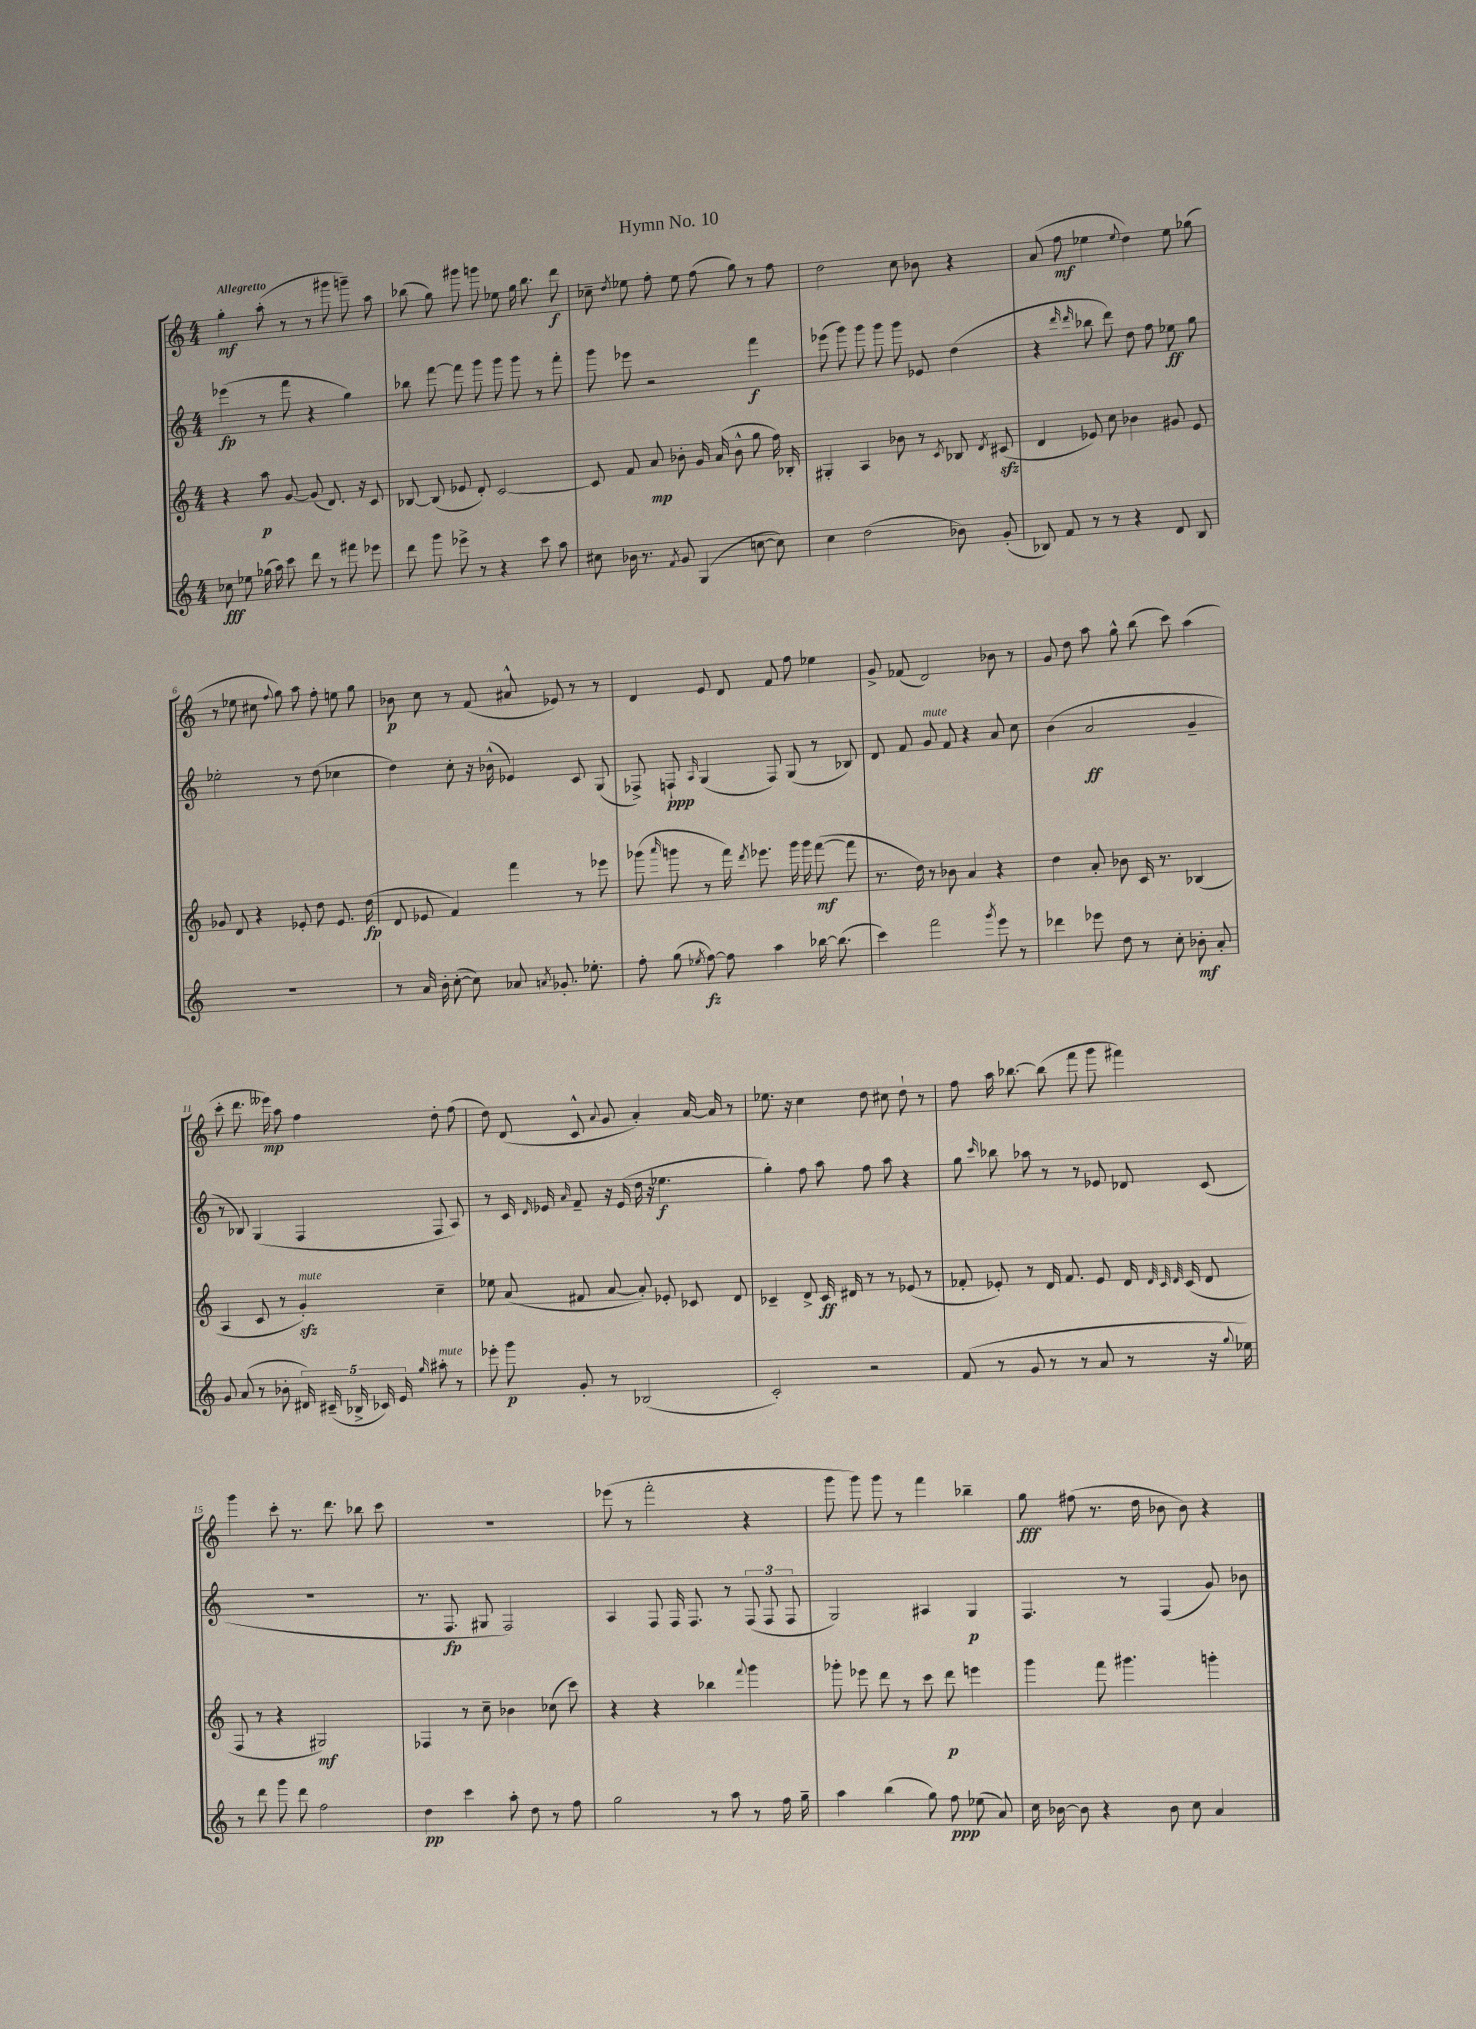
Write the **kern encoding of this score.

**kern	**dynam	**kern	**dynam	**kern	**dynam	**kern	**dynam
*part4	*part4	*part3	*part3	*part2	*part2	*part1	*part1
*staff4	*staff4	*staff3	*staff3	*staff2	*staff2	*staff1	*staff1
*clefG2	*	*clefG2	*	*clefG2	*	*clefG2	*
*k[]	*	*k[]	*	*k[]	*	*k[]	*
*M4/4	*	*M4/4	*	*M4/4	*	*M4/4	*
=1	=1	=1	=1	=1	=1	=1	=1
!	!	!	!	!	!	!LO:TX:a:B:t=Allegretto	!
8cc-X\	fff	4r	.	(4eee-X\	fp	4gg'\	mf
8ee-X\	.	.	.	.	.	.	.
(16gg-X\	.	8aa\	p	8r	.	(8aa'\	.
16aa\)	.	.	.	.	.	.	.
8ccc\	.	[8g/	.	8fff\	.	8r	.
8ddd\	.	(8g/]	.	4r	.	8r	.
8r	.	8.d/)	.	.	.	8ggg#X\	.
8fff#X\	.	.	.	4gg\)	.	8gggn~\)	.
.	.	16r	.	.	.	.	.
8eee-X\	.	8c/	.	.	.	8aa\	.
=2	=2	=2	=2	=2	=2	=2	=2
8ddd\	.	[8B-X/	.	8bb-X\	.	(8bb-X\	.
8ggg\	.	(8B-/]	.	[8fff\	.	8gg\)	.
8eee-X^\	.	8e-X/	.	8fff\]	.	8ggg#X\	.
8r	.	8d'/)	.	8ggg\	.	8gggn\	.
4r	.	[2c/	.	8ggg\	.	8ee-X\	.
.	.	.	.	8ggg\	.	16gg\	.
.	.	.	.	.	.	8.bb-\	.
8ccc\	.	.	.	8r	.	.	.
8aa\	.	.	.	8fff'\	.	8ddd\	f
=3	=3	=3	=3	=3	=3	=3	=3
8cc#X\	.	8c/]	.	8ggg\	.	8cc-X~\	.
.	.	.	.	.	.	8qdd/	.
16b-X\	.	8f/	.	8eee-X\	.	8ee-X\	.
8.r	.	.	.	.	.	.	.
.	.	8a/	mp	2r	.	8ff'\	.
8qf/	.	.	.	.	.	.	.
8g/	.	8b-X'\	.	.	.	8ee-\	.
(4G/	.	16g/	.	.	.	(8ff\	.
.	.	(16a/	.	.	.	.	.
.	.	8b-^^\	.	.	.	8gg\)	.
[8ccn\	.	8gg\	.	4fff\	f	8r	.
8cc\])	.	16ff\)	.	.	.	8ff\	.
.	.	16B-X'/	.	.	.	.	.
=4	=4	=4	=4	=4	=4	=4	=4
4cc\	.	4G#X'/	.	(8eee-X\	.	2dd\	.
.	.	.	.	8ggg\)	.	.	.
(2dd\	.	4A/	.	8ggg\	.	.	.
.	.	.	.	8ggg\	.	.	.
.	.	8b-X\	.	8ggg\	.	8cc\	.
.	.	8r	.	8e-X/	.	8b-X\	.
.	.	8qc/	.	.	.	.	.
8b-X\)	.	8B-X/	.	(4dd\	.	4r	.
.	.	8qd/	.	.	.	.	.
(8g'/	.	(8c#Xzz/	.	.	.	.	.
=5	=5	=5	=5	=5	=5	=5	=5
8B-X/)	.	4d/	.	4r	.	(8a/	.
8f/	.	.	.	.	.	8ff\	mf
.	.	.	.	16qqddd/	.	.	.
.	.	.	.	16qqddd/	.	.	.
8r	.	8e-X/)	.	8bb-X\	.	4ee-X\	.
8r	.	8cc\	.	8ddd\)	.	.	.
.	.	.	.	.	.	8qqee-/	.
4r	.	4b-X\	.	8dd\	.	4dd\)	.
.	.	.	.	8ff\	.	.	.
8d/	.	8g#X/	.	8ee-X\	ff	8ee-\	.
8B-/	.	8e-/	.	8gg\	.	(8gg-X\	.
!!LO:LB:g=z
=6	=6	=6	=6	=6	=6	=6	=6
1r	.	8g-X/	.	2ee-X'\	.	8r	.
.	.	8d/	.	.	.	8ee-X\	.
.	.	4r	.	.	.	8cc#X\	.
.	.	.	.	.	.	8qqff/	.
.	.	.	.	.	.	8gg\)	.
.	.	8e-X'/	.	8r	.	8aa\	.
.	.	8dd\	.	(8dd\	.	8ff'\	.
.	.	8.e-/	.	4cc-X\	.	8een\	.
.	.	.	.	.	.	8gg\	.
.	.	(16dd\	fp	.	.	.	.
=7	=7	=7	=7	=7	=7	=7	=7
8r	.	8d/	.	4dd\)	.	8b-X\	p
16a/	.	8e-X/	.	.	.	8cc\	.
16b'\	.	.	.	.	.	.	.
([8cc'\	.	4f/)	.	8cc'\	.	8r	.
8cc\])	.	.	.	16r	.	(8f/	.
.	.	.	.	(16b-X^^\	.	.	.
8a-X/	.	4fff\	.	4e-X/)	.	8a#X^^/	.
8qan/	.	.	.	.	.	.	.
8.g-X'/	.	.	.	.	.	8e-X/)	.
.	.	8r	.	8c/	.	8r	.
8.ee-X'\	.	.	.	.	.	.	.
.	.	8eee-X\	.	(8G/	.	8r	.
=8	=8	=8	=8	=8	=8	=8	=8
8ff'\	.	(8ggg-X\	.	8F-X^/)	.	4d/	.
.	.	16qqaaa/	.	.	.	.	.
(8gg\	.	8gggn\	.	8Fn`/	ppp	.	.
8qee-X/	.	.	.	16qqA/	.	.	.
[8ff\)	fz	8r	.	(4G/	.	8e/	.
8ff\]	.	16fff\)	.	.	.	8d/	.
.	.	8qddd/	.	.	.	.	.
.	.	8.eee-X\	.	.	.	.	.
4aa\	.	.	.	8F/)	.	8f/	.
.	.	16ggg\	.	(8G/	.	8ff\	.
.	.	16ggg\	.	.	.	.	.
[16bb-X\	.	([8fff\	mf	8r	.	4ee-X\	.
(8.bb-\]	.	.	.	.	.	.	.
.	.	8fff\]	.	8B-X/)	.	.	.
=9	=9	=9	=9	=9	=9	=9	=9
4ccc\)	.	8.r	.	8d/	.	8g^/	.
.	.	.	.	8f/	.	(8f-X/	.
.	.	16dd\)	.	.	.	.	.
!	!	!	!	!LO:TX:a:i:t=mute	!	!	!
2fff\	.	8r	.	8g/	.	2d/)	.
.	.	8b-X\	.	8f/	.	.	.
.	.	4a/	.	4r	.	.	.
8qggg/	.	.	.	.	.	.	.
8eee\	.	4r	.	8a/	.	8b-X\	.
8r	.	.	.	8cc\	.	8r	.
=10	=10	=10	=10	=10	=10	=10	=10
4ddd-X\	.	4dd\	.	(4b\	.	8g/	.
.	.	.	.	.	.	8dd\	.
8eee-X\	.	8a'/	.	2a/	ff	8aa\	.
8dd\	.	8b-X\	.	.	.	8gg^^\	.
8r	.	16c/	.	.	.	(8bb\	.
.	.	8.r	.	.	.	.	.
8cc'\	.	.	.	.	.	8ccc\)	.
8b-X'\	mf	(4B-X/	.	4g~/	.	(4aa\	.
8a'/	.	.	.	.	.	.	.
!!LO:LB:g=z
=11	=11	=11	=11	=11	=11	=11	=11
8g/	.	4A/	.	8r	.	8ccc'\	.
(8a/	.	.	.	8B-X/)	.	8.ddd\	.
8r	.	8c/	.	(4G/	.	.	.
.	.	.	.	.	.	16eee--X\)	mp
8b-X'\	.	8r	.	.	.	8aa\	.
!	!	!LO:TX:a:i:t=mute	!	!	!	!	!
20d#X/)	.	4gzz'/)	.	4F/	.	4ff\	.
(20c#X~/	.	.	.	.	.	.	.
20B-X^/	.	.	.	.	.	.	.
20c-X/)	.	.	.	.	.	.	.
20e/	.	.	.	.	.	.	.
16qqgg/	.	.	.	.	.	.	.
!LO:TX:a:i:t=mute	!	!	!	!	!	!	!
8aa#X'\	.	4cc~\	.	8F/	.	8dd'\	.
8r	.	.	.	8A/)	.	(8ff\	.
=12	=12	=12	=12	=12	=12	=12	=12
8eee-X'\	.	8ee-X\	.	8r	.	8dd\)	.
8ggg\	p	(8a/	.	16c/	.	(8d/	.
.	.	.	.	16qqd/	.	.	.
.	.	.	.	16e-X/	.	.	.
.	.	.	.	16qqa/	.	.	.
8g'/	.	8f#X/	.	8f~/	.	8c^^/	.
.	.	.	.	.	.	8qqa/	.
8r	.	[8a/	.	16r	.	8g/	.
.	.	.	.	(16e-/	.	.	.
(2B-X/	.	8a'/])	.	16dd\	.	4a'/)	.
.	.	.	.	16r	.	.	.
.	.	8e-X'/	.	4.ee-X\	f	.	.
.	.	8c-X/	.	.	.	[16a/	.
.	.	.	.	.	.	16a/]	.
.	.	8d/	.	.	.	8r	.
=13	=13	=13	=13	=13	=13	=13	=13
2c'/)	.	4c-X~/	.	4gg'\)	.	8.ee-X\	.
.	.	.	.	.	.	16r	.
.	.	8d^/	.	8ff\	.	4cc\	.
.	.	16c-/	ff	8aa\	.	.	.
.	.	16d#X/	.	.	.	.	.
2r	.	8r	.	8ff\	.	8dd\	.
.	.	8r	.	8aa\	.	8cc#X\	.
.	.	(8e-X/	.	4r	.	8dd`\	.
.	.	8r	.	.	.	8r	.
=14	=14	=14	=14	=14	=14	=14	=14
(8f/	.	8f-X'/	.	8gg\	.	8ff\	.
.	.	.	.	16qqccc/	.	.	.
8r	.	8e-X'/)	.	8bb-X\	.	16aa\	.
.	.	.	.	.	.	[8.bb-X\	.
8g/	.	8r	.	8aa-X\	.	.	.
8r	.	16d/	.	8r	.	(8bb-\]	.
.	.	8.f-/	.	.	.	.	.
8r	.	.	.	8r	.	8fff\	.
8a/	.	8e-/	.	8e-X/	.	8ggg\	.
8r	.	16d/	.	8d-X/	.	4fff#X\)	.
.	.	32qqd/	.	.	.	.	.
.	.	32qqc/	.	.	.	.	.
.	.	32qqd/	.	.	.	.	.
.	.	(16c/	.	.	.	.	.
16r	.	8d/	.	(8c/	.	.	.
8qqgg/	.	.	.	.	.	.	.
16ee-X\)	.	.	.	.	.	.	.
!!LO:LB:g=z
=15	=15	=15	=15	=15	=15	=15	=15
8r	.	8F/	.	1r	.	4ggg\	.
8ddd\	.	8r	.	.	.	.	.
8ggg\	.	4r	.	.	.	8ccc'\	.
8ddd\	.	.	.	.	.	8.r	.
2ff\	.	2G#X/)	mf	.	.	.	.
.	.	.	.	.	.	8.ddd\	.
.	.	.	.	.	.	8bb-X\	.
.	.	.	.	.	.	8ccc\	.
=16	=16	=16	=16	=16	=16	=16	=16
4dd\	pp	4F-X/	.	8.r	.	1r	.
.	.	.	.	8.F/	fp	.	.
4ccc\	.	8r	.	.	.	.	.
.	.	8cc~\	.	8G#X/	.	.	.
8aa'\	.	4b-X\	.	2F/)	.	.	.
8dd\	.	.	.	.	.	.	.
8r	.	(8cc-X\	.	.	.	.	.
8ff\	.	8ccc\)	.	.	.	.	.
=17	=17	=17	=17	=17	=17	=17	=17
2gg\	.	4r	.	4A/	.	(8eee-X\	.
.	.	.	.	.	.	8r	.
.	.	4r	.	8F/	.	2fff'\	.
.	.	.	.	16F/	.	.	.
.	.	.	.	8.F/	.	.	.
8r	.	4bb-X\	.	.	.	.	.
8aa\	.	.	.	8r	.	.	.
.	.	8qqfff/	.	.	.	.	.
8r	.	4ggg\	.	(12F/	.	4r	.
.	.	.	.	12F/	.	.	.
16ff\	.	.	.	.	.	.	.
.	.	.	.	12F/	.	.	.
16gg~\	.	.	.	.	.	.	.
=18	=18	=18	=18	=18	=18	=18	=18
4aa\	.	8ggg-X'\	.	2G/)	.	8ggg\	.
.	.	8eee-X\	.	.	.	8ggg\)	.
(4bb\	.	8ddd\	.	.	.	8ggg\	.
.	.	8r	.	.	.	8r	.
8gg\)	.	8ccc\	.	4A#X/	.	4fff\	.
8ff\	ppp	8ddd\	p	.	.	.	.
(8ee-X\	.	4eeen\	.	4G/	p	4bb-X~\	.
8a/)	.	.	.	.	.	.	.
=19	=19	=19	=19	=19	=19	=19	=19
16cc\	.	4ggg\	.	4.F/	.	8gg\	fff
[16b-X\	.	.	.	.	.	.	.
8b-\]	.	.	.	.	.	(8ff#X\	.
4r	.	8fff\	.	.	.	8.r	.
.	.	4.ggg#X\	.	8r	.	.	.
.	.	.	.	.	.	16dd\	.
8b-\	.	.	.	(4F/	.	8b-X\	.
8cc\	.	.	.	.	.	8b-\)	.
4a/	.	4gggn'\	.	8g/)	.	4r	.
.	.	.	.	8b-X\	.	.	.
==	==	==	==	==	==	==	==
*-	*-	*-	*-	*-	*-	*-	*-
